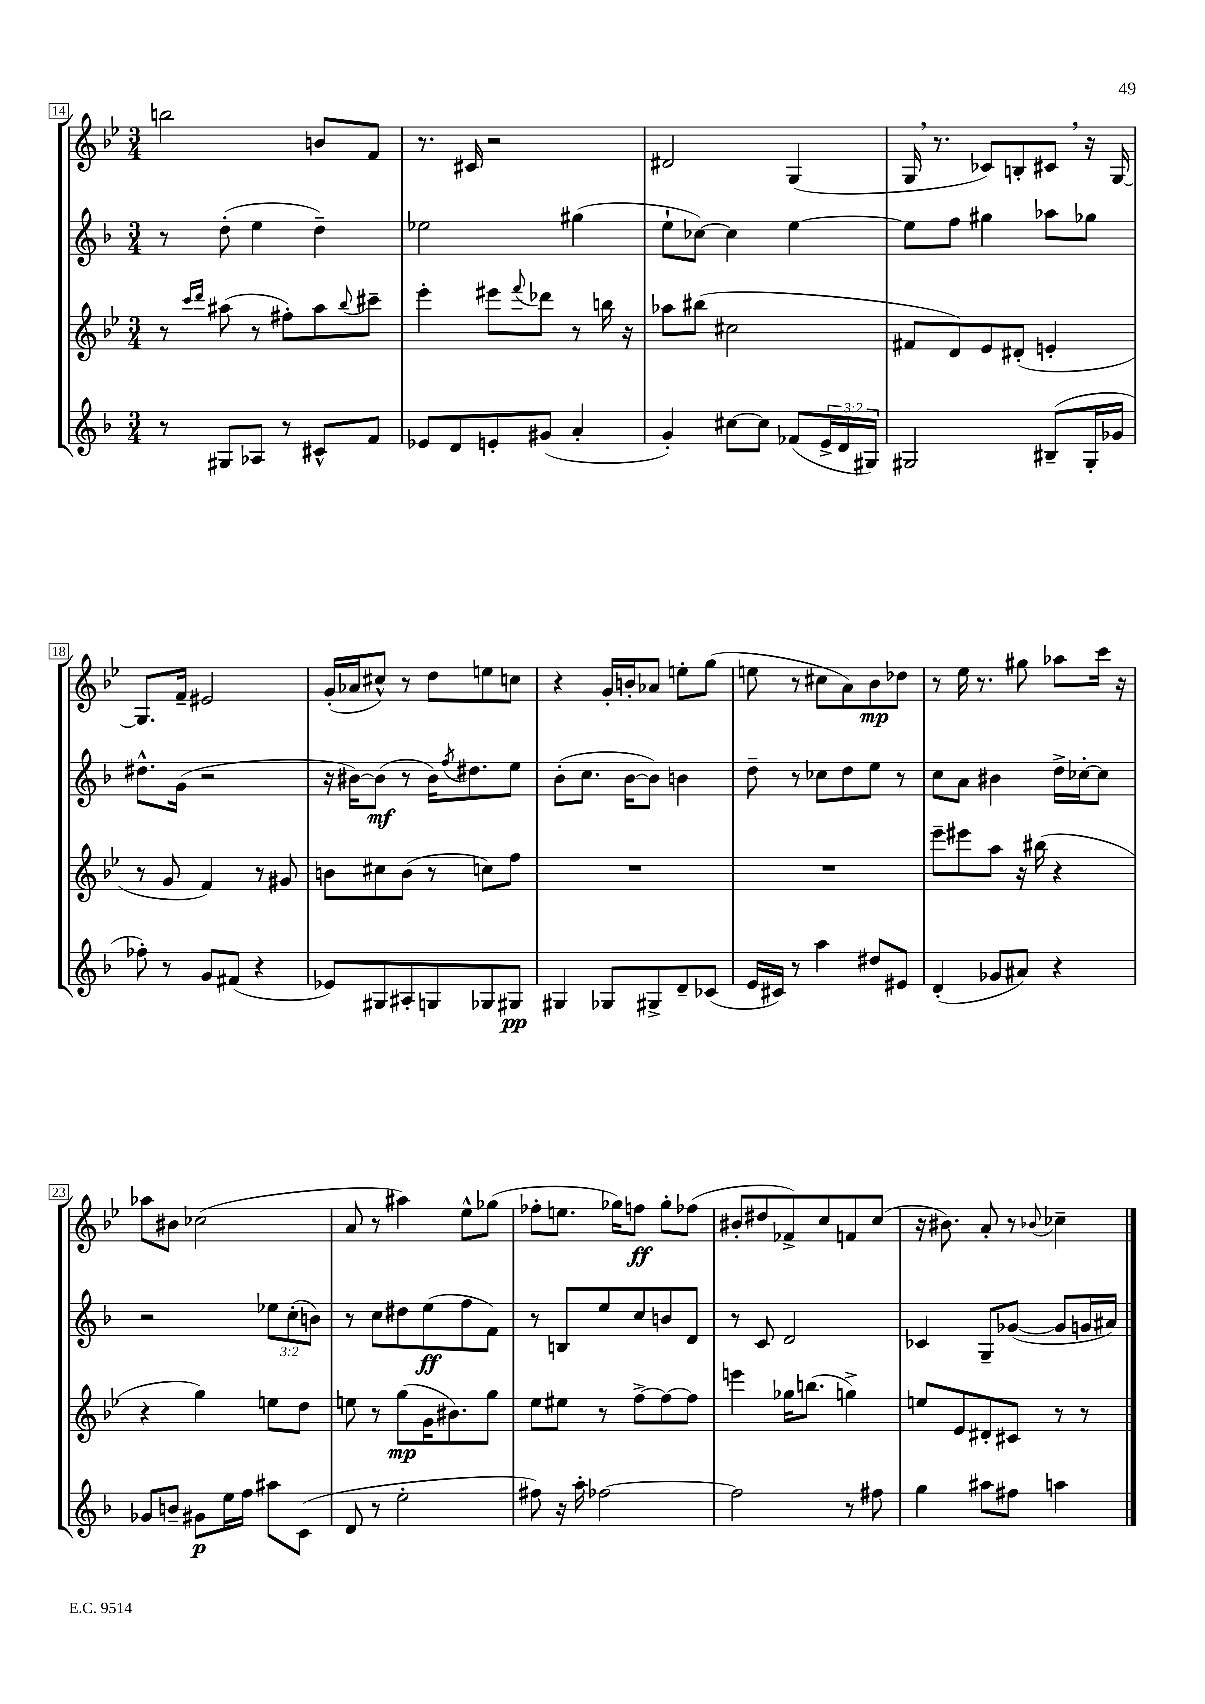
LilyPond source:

<<
\new StaffGroup <<
\new Staff = "s0" {
    \clef treble \key bes \major \numericTimeSignature \time 3/4
    b''2 b'8 f'8 |
    r8. cis'16 r2 |
    dis'2 g4( |
    g16 \breathe r8. ces'8) b8-. cis'8 \breathe r16 g16~ |
    g8. f'16-- eis'2 |
    g'16-.( aes'16 cis''8-^) r8 d''8 e''8 c''8 |
    r4 g'16-. b'16-. aes'8 e''8-. g''8( |
    e''8 r8 cis''8 a'8) bes'8\mp des''8 |
    r8 ees''16 r8. gis''8 aes''8 c'''16 r16 |
    aes''8 bis'8 ces''2( |
    a'8 r8 ais''4) ees''8-^ ges''8( |
    fes''8-. e''8. ges''16) f''8\ff ges''8-. fes''8( |
    bis'8-. dis''8 fes'8->) c''8 f'8 c''8( |
    r16 bis'8.) a'8-. r8 \appoggiatura { bes'8 } ces''4-- \bar "|." |
}
\new Staff = "s1" {
    \clef treble \key f \major \numericTimeSignature \time 3/4 \override Staff.TupletNumber.text = #tuplet-number::calc-fraction-text
    r8 d''8-.( e''4 d''4--) |
    ees''2 gis''4( |
    e''8-! ces''8~) ces''4 e''4~ |
    e''8 f''8 gis''4 aes''8 ges''8 |
    dis''8.-^ g'16( r2 |
    r16 bis'16~) bis'8\mf( r8 bis'16) \acciaccatura { f''8 } dis''8. e''8 |
    bes'8-.( c''8. bes'16~ bes'8) b'4 |
    d''8-- r8 ces''8 d''8 e''8 r8 |
    c''8 a'8 bis'4 d''16-> ces''16~-. ces''8 |
    r2 \tuplet 3/2 { ees''8 c''8-.( b'8) } |
    r8 c''8 dis''8 e''8\ff( f''8 f'8) |
    r8 b8 e''8 c''8 b'8 d'8 |
    r8 c'8 d'2 |
    ces'4 g8-- ges'8~( ges'8 g'16 ais'16) \bar "|." |
}
\new Staff = "s2" {
    \clef treble \key bes \major \numericTimeSignature \time 3/4
    r8 \grace { c'''16 d'''16 } ais''8( r8 fis''8-.) ais''8 \appoggiatura { bes''8 } cis'''8-- |
    ees'''4-. eis'''8 \appoggiatura { f'''8 } des'''8 r8 b''16 r16 |
    aes''8 bis''8( cis''2 |
    fis'8 d'8) ees'8 dis'8-.( e'4-. |
    r8 g'8 f'4) r8 gis'8 |
    b'8 cis''8 b'8( r8 c''8) f''8 |
    R2. |
    R2. |
    ees'''8-- eis'''8 a''8 r16 bis''16( r4 |
    r4 g''4) e''8 d''8 |
    e''8 r8 g''8\mp( g'16 bis'8.) g''8 |
    ees''8 eis''8 r8 f''8~-> f''8~ f''8 |
    e'''4 ges''16 b''8.( g''4->) |
    e''8 ees'8 dis'8-. cis'8 r8 r8 \bar "|." |
}
\new Staff = "s3" {
    \clef treble \key f \major \numericTimeSignature \time 3/4 \override Staff.TupletNumber.text = #tuplet-number::calc-fraction-text
    r8 gis8 aes8 r8 cis'8-^ f'8 |
    ees'8 d'8 e'8-. gis'8( a'4-. |
    g'4-.) cis''8~ cis''8 fes'8( \tuplet 3/2 { e'16-> d'16 gis16) } |
    gis2 bis8--( gis16-. ges'16 |
    fes''8-.) r8 g'8 fis'8( r4 |
    ees'8) gis8 ais8-. g8 ges8 gis8\pp |
    gis4 ges8 gis8-> d'8-- ces'8( |
    e'16 cis'16) r8 a''4 dis''8 eis'8 |
    d'4-.( ges'8 ais'8) r4 |
    ges'8 b'8-- gis'8\p e''16 f''16 ais''8 c'8( |
    d'8 r8 e''2-. |
    fis''8) r16 a''16-. fes''2~ |
    fes''2 r8 fis''8 |
    g''4 ais''8 fis''8 a''4 \bar "|." |
}
>>
>>
\layout { \context { \Score currentBarNumber = #14 \override BarNumber.stencil = #(make-stencil-boxer 0.1 0.3 ly:text-interface::print) } }
